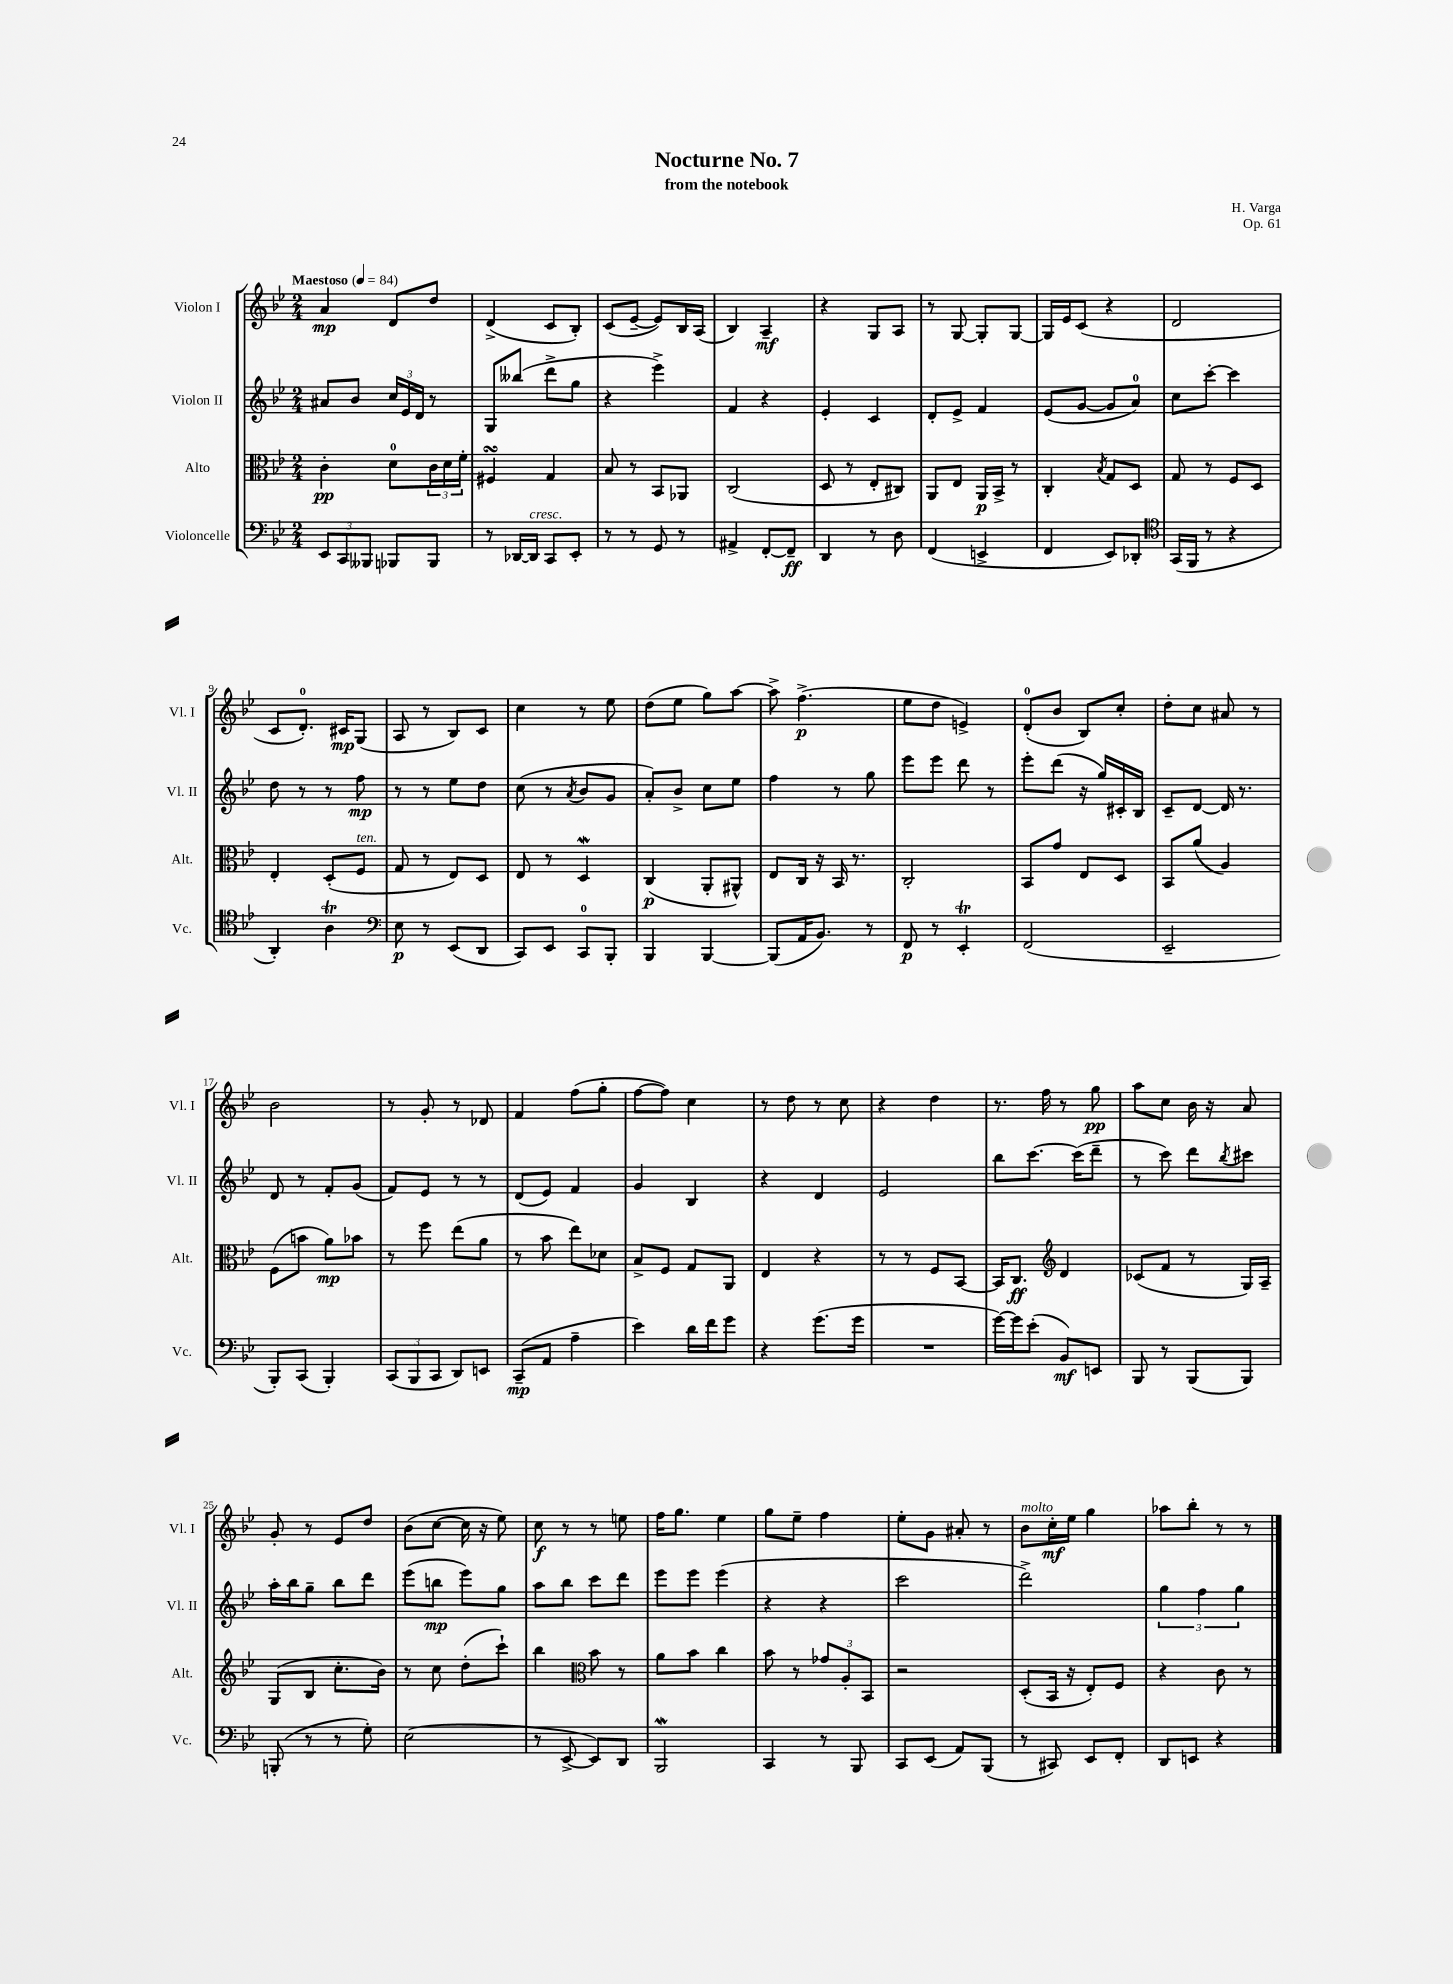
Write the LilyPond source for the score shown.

\header { title = "Nocturne No. 7" composer = "H. Varga" subtitle = "from the notebook" opus = "Op. 61" }
<<
\new StaffGroup <<
\new Staff = "s0" \with { instrumentName = "Violon I" shortInstrumentName = "Vl. I" } {
    \clef treble \key bes \major \numericTimeSignature \time 2/4 \tempo "Maestoso" 4 = 84
    a'4\mp d'8 d''8 |
    d'4->( c'8 bes8-.) |
    c'8( ees'8~-- ees'8) bes16 a16( |
    bes4) a4--\mf |
    r4 g8 a8 |
    r8 g8~ g8-. g8~ |
    g16 ees'16 c'8( r4 |
    d'2 |
    c'8 d'8.-0-.) cis'16\mp g8( |
    a8 r8 bes8) c'8 |
    c''4 r8 ees''8 |
    d''8( ees''8 g''8) a''8~ |
    a''8-> f''4.->\p( |
    ees''8 d''8 e'4->) |
    d'8-0-.( bes'8 bes8) c''8-. |
    d''8-. c''8 ais'8 r8 |
    bes'2 |
    r8 g'8-. r8 des'8 |
    f'4 f''8( g''8-. |
    f''8~ f''8) c''4 |
    r8 d''8 r8 c''8 |
    r4 d''4 |
    r8. f''16 r8 g''8\pp |
    a''8 c''8 bes'16 r16 a'8 |
    g'8-. r8 ees'8 d''8 |
    bes'8( c''8~ c''16 r16 ees''8) |
    c''8\f r8 r8 e''8 |
    f''16 g''8. ees''4 |
    g''8 ees''8-- f''4 |
    ees''8-. g'8 ais'8-. r8 |
    bes'8^\markup { \italic "molto" } c''16-.\mf ees''16 g''4 |
    aes''8 bes''8-. r8 r8 \bar "|." |
}
\new Staff = "s1" \with { instrumentName = "Violon II" shortInstrumentName = "Vl. II" } {
    \clef treble \key bes \major \numericTimeSignature \time 2/4
    ais'8 bes'8 \tuplet 3/2 { c''16 ees'16 d'16 } r8 |
    g8 beses''8( d'''8-> g''8 |
    r4 ees'''4->) |
    f'4 r4 |
    ees'4-. c'4 |
    d'8-. ees'8-> f'4 |
    ees'8( g'8~ g'8 a'8-0) |
    c''8 c'''8~-. c'''4 |
    d''8 r8 r8 f''8\mp |
    r8 r8 ees''8 d''8 |
    c''8( r8 \acciaccatura { a'8 } bes'8 g'8 |
    a'8-.) bes'8-> c''8 ees''8 |
    f''4 r8 g''8 |
    ees'''8 ees'''8 d'''8 r8 |
    ees'''8-. d'''8( r16 g''16) cis'16-. bes16 |
    c'8-- d'8~ d'16 r8. |
    d'8 r8 f'8-. g'8( |
    f'8) ees'8 r8 r8 |
    d'8( ees'8) f'4 |
    g'4 bes4 |
    r4 d'4 |
    ees'2 |
    bes''8 c'''8.~ c'''16( d'''8-- |
    r8 c'''8) d'''8 \acciaccatura { bes''8 } cis'''8 |
    a''16-. bes''16 g''8-- bes''8 d'''8 |
    ees'''8( b''8\mp ees'''8) g''8 |
    a''8 bes''8 c'''8 d'''8 |
    ees'''8 ees'''8 ees'''4( |
    r4 r4 |
    c'''2 |
    d'''2->) |
    \tuplet 3/2 { g''4 f''4 g''4 } \bar "|." |
}
\new Staff = "s2" \with { instrumentName = "Alto" shortInstrumentName = "Alt." } {
    \clef alto \key bes \major \numericTimeSignature \time 2/4
    c'4-.\pp d'8-0 \tuplet 3/2 { c'16 d'16 f'16-. } |
    fis4\turn g4 |
    bes8 r8 bes,8 aes,8 |
    c2( |
    d8 r8 ees8-. cis8) |
    a,8 ees8 a,16\p bes,16-> r8 |
    c4-. \acciaccatura { bes8 } g8 d8 |
    g8 r8 f8 d8 |
    ees4-. d8-.( f8^\markup { \italic "ten." } |
    g8 r8 ees8) d8 |
    ees8 r8 d4\mordent |
    c4\p( a,8-. ais,8-^) |
    ees8 c16 r16 bes,16 r8. |
    c2-. |
    bes,8 g'8 ees8 d8 |
    bes,8 a'8( a4) |
    f8( b'8 a'8\mp) bes'8 |
    r8 f''8 ees''8( a'8 |
    r8 bes'8 ees''8) des'8 |
    bes8-> f8 g8 a,8 |
    ees4 r4 |
    r8 r8 f8 bes,8~ |
    bes,16 c8.\ff \clef treble d'4 |
    ces'8( f'8 r8 g16) a16-- |
    g8( bes8 c''8.-. bes'16) |
    r8 c''8 d''8-.( c'''8-!) |
    bes''4 \clef alto bes'8 r8 |
    a'8 bes'8 c''4 |
    bes'8 r8 \tuplet 3/2 { ges'8 a8-. bes,8 } |
    r2 |
    d8-.( bes,16 r16 ees8-.) f8 |
    r4 c'8 r8 \bar "|." |
}
\new Staff = "s3" \with { instrumentName = "Violoncelle" shortInstrumentName = "Vc." } {
    \clef bass \key bes \major \numericTimeSignature \time 2/4
    \tuplet 3/2 { ees,8 c,8 beses,,8 } bes,,8 bes,,8 |
    r8 des,16~ des,16^\markup { \italic "cresc." } c,8 ees,8-. |
    r8 r8 g,8 r8 |
    ais,4-> f,8~-. f,8--\ff |
    d,4 r8 d8 |
    f,4( e,4-> |
    f,4 ees,8) des,8-. |
    \clef tenor g,16( f,16 r8 r4 |
    a,4-.) a4\trill |
    \clef bass ees8\p r8 ees,8( d,8 |
    c,8) ees,8 c,8-0 bes,,8-. |
    bes,,4 bes,,4~ |
    bes,,8( a,16 bes,8.) r8 |
    f,8\p r8 ees,4-.\trill |
    f,2( |
    ees,2-- |
    bes,,8-.) c,8( bes,,4-.) |
    \tuplet 3/2 { c,8( bes,,8 c,8 } d,8) e,8 |
    c,8--\mp( a,8 a4-- |
    ees'4) d'16 f'16 g'8 |
    r4 g'8.( g'16 |
    R2 |
    g'16~) g'16 ees'8-.( bes,8\mf) e,8 |
    bes,,8 r8 bes,,8( bes,,8) |
    b,,8-.( r8 r8 g8-.) |
    ees2( |
    r8 ees,8~-> ees,8) d,8 |
    bes,,2\mordent |
    c,4 r8 bes,,8 |
    c,8 ees,8( a,8) bes,,8( |
    r8 cis,8) ees,8 f,8-. |
    d,8 e,8 r4 \bar "|." |
}
>>
>>
